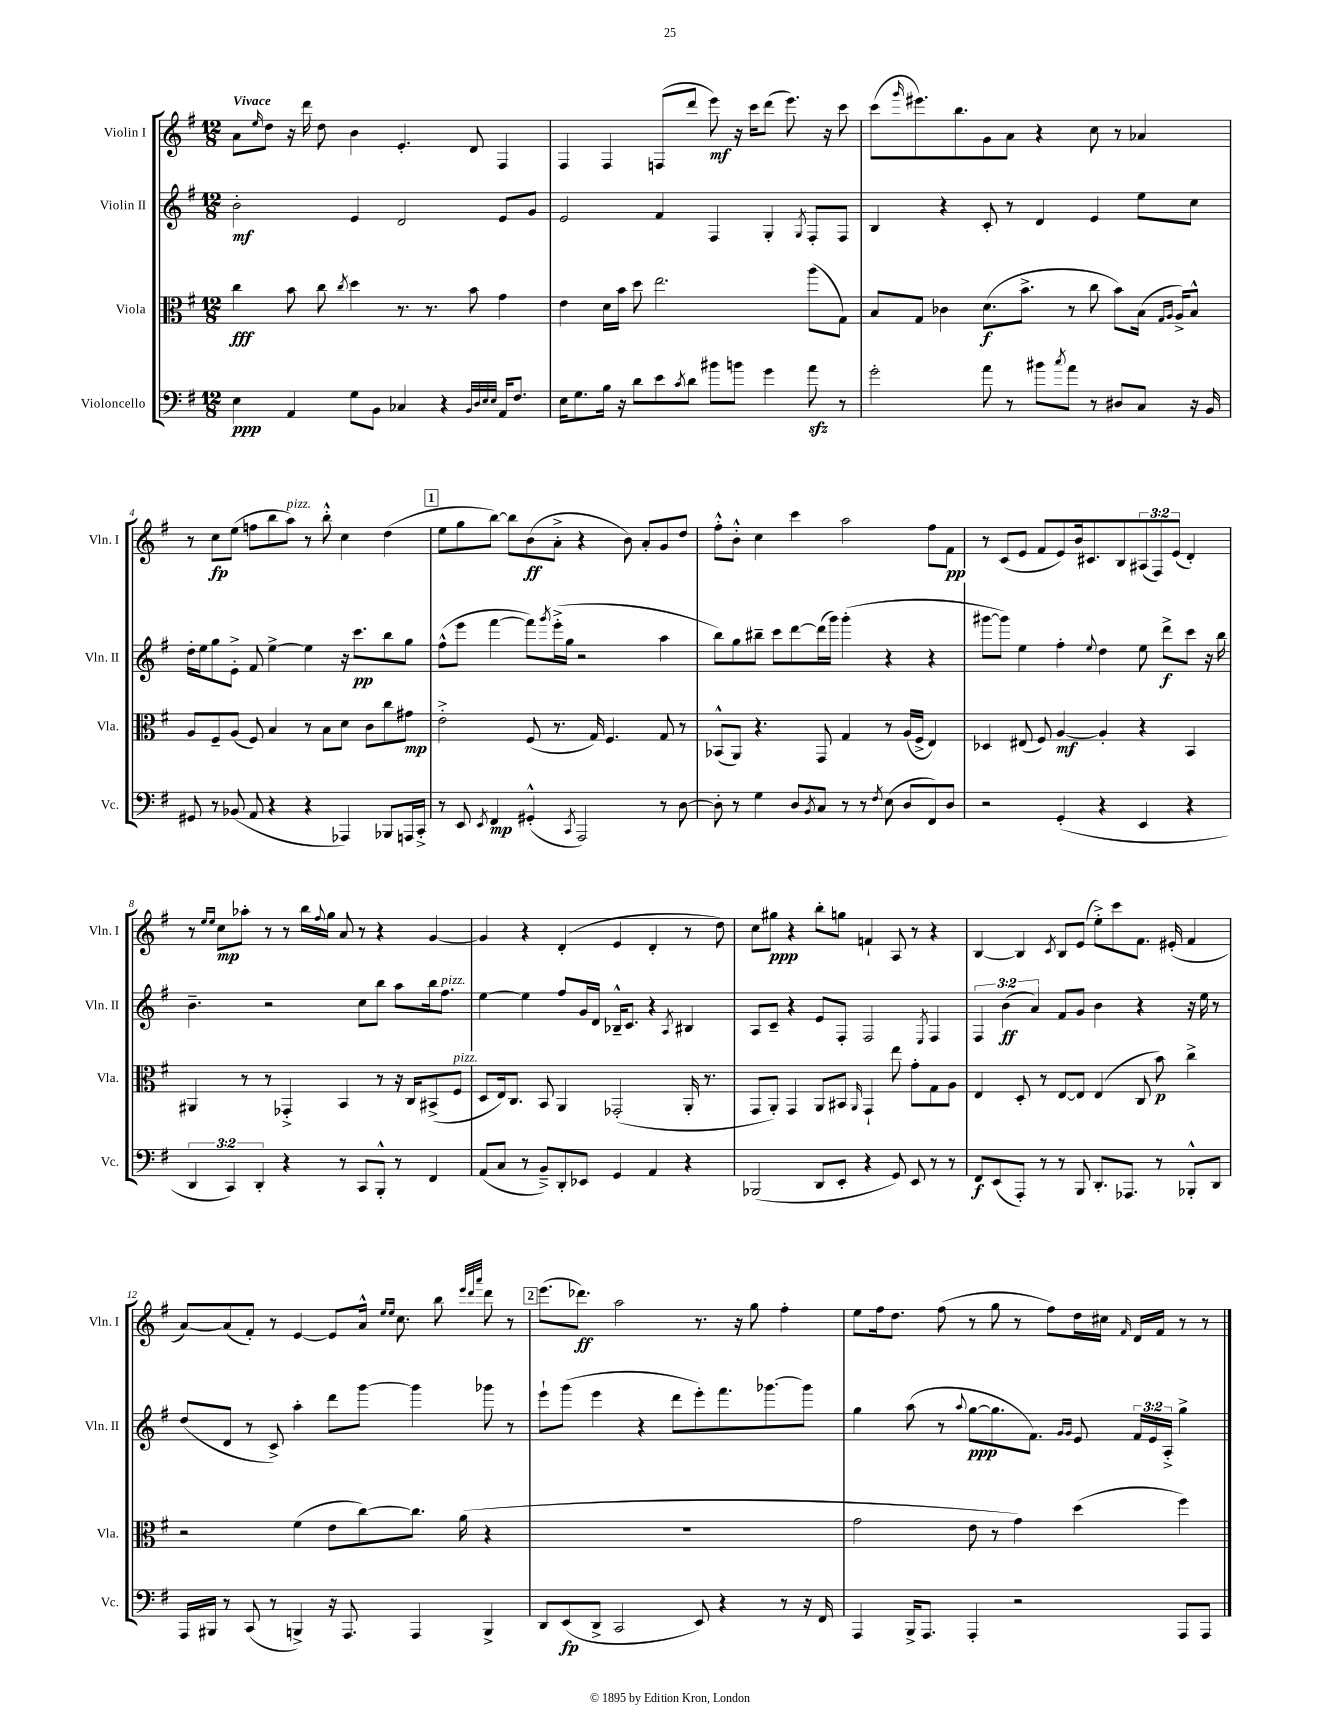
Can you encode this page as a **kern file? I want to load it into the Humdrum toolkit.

**kern	**dynam	**kern	**dynam	**kern	**dynam	**kern	**dynam
*part4	*part4	*part3	*part3	*part2	*part2	*part1	*part1
*staff4	*staff4	*staff3	*staff3	*staff2	*staff2	*staff1	*staff1
*I"Violoncello	*	*I"Viola	*	*I"Violin II	*	*I"Violin I	*
*I'Vc.	*	*I'Vla.	*	*I'Vln. II	*	*I'Vln. I	*
*clefF4	*	*clefC3	*	*clefG2	*	*clefG2	*
*k[f#]	*	*k[f#]	*	*k[f#]	*	*k[f#]	*
*M12/8	*	*M12/8	*	*M12/8	*	*M12/8	*
=1	=1	=1	=1	=1	=1	=1	=1
!	!	!	!	!	!	!LO:TX:a:B:t=Vivace	!
4E\	ppp	4cc\	fff	2b'\	mf	8a\L	.
.	.	.	.	.	.	16qqee/	.
.	.	.	.	.	.	8dd\J	.
4AA/	.	8b\	.	.	.	16r	.
.	.	.	.	.	.	16ddd\	.
.	.	8cc\	.	.	.	8dd\	.
.	.	8qcc/	.	.	.	.	.
8G\L	.	4dd\	.	4e/	.	4b\	.
8BB\J	.	.	.	.	.	.	.
4C-X/	.	8.r	.	2d/	.	4.e'/	.
.	.	8.r	.	.	.	.	.
4r	.	.	.	.	.	.	.
.	.	8b\	.	.	.	8d/	.
32qqBB/LLL	.	.	.	.	.	.	.
32qqD/	.	.	.	.	.	.	.
32qqE/	.	.	.	.	.	.	.
32qqE/JJJ	.	.	.	.	.	.	.
16AA/KL	.	4g\	.	8e/L	.	4F#/	.
8.F#/J	.	.	.	.	.	.	.
.	.	.	.	8g/J	.	.	.
=2	=2	=2	=2	=2	=2	=2	=2
16E\KL	.	4e\	.	2e/	.	4F#/	.
8.G\	.	.	.	.	.	.	.
16B\Jk	.	16d\LL	.	.	.	4F#/	.
16r	.	16b\JJ	.	.	.	.	.
8d\L	.	8dd\	.	.	.	.	.
8e\	.	2.ee\	.	4f#/	.	(8Fn/L	.
8qc/	.	.	.	.	.	.	.
8d\J	.	.	.	.	.	8ddd/J	.
8b#X\L	.	.	.	4F#/	.	8eee\)	mf
8bn\J	.	.	.	.	.	16r	.
.	.	.	.	.	.	16ccc\KL	.
4g\	.	.	.	4G'/	.	(8ddd\J	.
.	.	.	.	.	.	8.eee\)	.
.	.	.	.	8qG/	.	.	.
8azz\	.	(8aa\L	.	8F#'/L	.	.	.
.	.	.	.	.	.	16r	.
8r	.	8G\J)	.	8F#/J	.	8ccc\	.
=3	=3	=3	=3	=3	=3	=3	=3
2g'\	.	8B/L	.	4B/	.	(8ccc\L	.
.	.	.	.	.	.	16qqggg/	.
.	.	8G/J	.	.	.	8.eee#X\)	.
.	.	4c-X\	.	4r	.	.	.
.	.	.	.	.	.	8.bb\	.
8a\	.	(8.d\L	f	8c'/	.	8g\	.
8r	.	.	.	8r	.	8a\J	.
.	.	8.b^\J	.	.	.	.	.
8b#X\L	.	.	.	4d/	.	4r	.
8qcc/	.	.	.	.	.	.	.
8a\J	.	8r	.	.	.	.	.
8r	.	8cc\	.	4e/	.	8cc\	.
8D#X/L	.	8b\L)	.	.	.	8r	.
8C/J	.	(16B\Jk	.	8ee\L	.	4a-X/	.
.	.	16qqG/LL	.	.	.	.	.
.	.	16qqA/JJ	.	.	.	.	.
.	.	16A^/KL)	.	.	.	.	.
16r	.	8B^^/J	.	8cc\J	.	.	.
16BB/	.	.	.	.	.	.	.
!!LO:LB:g=z
=4	=4	=4	=4	=4	=4	=4	=4
8GG#X/	.	8A/L	.	16dd'\LL	.	8r	.
.	.	.	.	16ee\J	.	.	.
8r	.	8F#~/	.	8gg\	.	8cc\L	fp
(8BB-X/	.	(8A/J	.	8e'^\J	.	(8ee\J	.
8AA/	.	8F#/)	.	8f#/	.	8ffn\L	.
4r	.	4B/	.	[4ee^\	.	8bb\	.
!	!	!	!	!	!	!LO:TX:a:i:t=pizz.	!
.	.	.	.	.	.	8aa\J)	.
4r	.	8r	.	4ee\]	.	8r	.
.	.	8B\L	.	.	.	8bb'^^\	.
4AAA-X/)	.	8d\J	.	16r	.	4cc\	.
.	.	.	.	8.ccc\L	pp	.	.
.	.	8c\L	.	.	.	.	.
8BBB-X/L	.	8cc\	.	8bb\	.	(4dd\	.
16AAAn/L	.	8g#X\J	mp	8gg\J	.	.	.
16CC'^/JJ	.	.	.	.	.	.	.
!!LO:REH:place=s1:t=1
=5	=5	=5	=5	=5	=5	=5	=5
8r	.	2e'^\	.	(8ff#^^\L	.	8ee\L	.
8EE/	.	.	.	8eee\J	.	8gg\	.
8qEE/	.	.	.	.	.	.	.
4FF#/	mp	.	.	[4fff#\	.	[8bb\J)	.
.	.	.	.	.	.	8bb\L]	.
(4GG#X'^^/	.	(8F#/	.	8fff#\L])	.	(8b\	ff
.	.	.	.	8qggg/	.	.	.
.	.	8.r	.	(16eee'^\L	.	8a'^\J	.
.	.	.	.	16gg\JJ	.	.	.
8qCC/	.	.	.	.	.	.	.
2AAA/)	.	.	.	2r	.	4r	.
.	.	16G/)	.	.	.	.	.
.	.	4.F#/	.	.	.	.	.
.	.	.	.	.	.	8b\)	.
.	.	.	.	.	.	8a'/L	.
8r	.	8G/	.	4aa\	.	8g/	.
[8D\	.	8r	.	.	.	8dd/J	.
=6	=6	=6	=6	=6	=6	=6	=6
8D'\]	.	(8BB-X^^/L	.	8bb\L)	.	8ff#'^^\L	.
8r	.	8AA/J)	.	8gg\	.	8b'^^\J	.
4G\	.	4.r	.	8bb#X~\J	.	4cc\	.
.	.	.	.	8ccc\L	.	.	.
8D/L	.	.	.	[8ddd\	.	4ccc\	.
8qBB/	.	.	.	.	.	.	.
8C/J	.	8GG/	.	(16ddd\L]	.	.	.
.	.	.	.	16ggg\JJ)	.	.	.
8r	.	4G/	.	(4ggg'\	.	2aa\	.
8r	.	.	.	.	.	.	.
8qF#/	.	.	.	.	.	.	.
(8E\	.	8r	.	4r	.	.	.
8D/L	.	(16A/LL	.	.	.	.	.
.	.	16F#^/JJ	.	.	.	.	.
8FF#/)	.	4E/)	.	4r	.	8ff#\L	.
8D/J	.	.	.	.	.	8f#\J	pp
=7	=7	=7	=7	=7	=7	=7	=7
2r	.	4D-X/	.	[8ggg#X\L	.	8r	.
.	.	.	.	8ggg#\J])	.	(8c/L	.
.	.	(8E#X/	.	4ee\	.	8e/J	.
.	.	8F#/)	.	.	.	8f#/L	.
(4GG'/	.	[4A/	mf	4ff#'\	.	8e/)	.
.	.	.	.	.	.	16b/k	.
.	.	.	.	.	.	8.c#X/	.
.	.	.	.	8qqee/	.	.	.
4r	.	4A'/]	.	4dd\	.	.	.
.	.	.	.	.	.	8B/	.
4EE/	.	4r	.	8ee\	.	(12A#X/	.
.	.	.	.	.	.	12F#/)	.
.	.	.	.	8ddd^\L	f	.	.
.	.	.	.	.	.	(12e/J	.
4r	.	4BB/	.	8ccc\J	.	4d'/)	.
.	.	.	.	16r	.	.	.
.	.	.	.	16bb\	.	.	.
!!LO:LB:g=z
=8	=8	=8	=8	=8	=8	=8	=8
6DD/	.	4AA#X/	.	4.b~\	.	8r	.
.	.	.	.	.	.	16qqee/LL	.
.	.	.	.	.	.	16qqee/JJ	.
.	.	.	.	.	.	8cc\L	mp
6CC/)	.	.	.	.	.	.	.
.	.	8r	.	.	.	8aa-X'\J	.
6DD'/	.	.	.	.	.	.	.
.	.	8r	.	2r	.	8r	.
4r	.	4GG-X'^/	.	.	.	8r	.
.	.	.	.	.	.	16bb\LL	.
.	.	.	.	.	.	8qqff#/	.
.	.	.	.	.	.	16gg\JJ	.
8r	.	4BB/	.	.	.	8a/	.
8CC/L	.	.	.	8cc\L	.	8r	.
8BBB'^^/J	.	8r	.	8bb\J	.	4r	.
8r	.	16r	.	8aa\L	.	.	.
.	.	16C/KL	.	.	.	.	.
4FF#/	.	(8BB#X^/	.	16bb\k	.	[4g/	.
!	!	!	!	!LO:TX:a:i:t=pizz.	!	!	!
.	.	.	.	8.ff#\J	.	.	.
!	!	!LO:TX:a:i:t=pizz.	!	!	!	!	!
.	.	8F#/J	.	.	.	.	.
=9	=9	=9	=9	=9	=9	=9	=9
(8AA/L	.	8D/L	.	[4ee\	.	4g/]	.
8C/J	.	16E/k)	.	.	.	.	.
.	.	8.C/J	.	.	.	.	.
8r	.	.	.	4ee\]	.	4r	.
8BB~^/L)	.	8BB/	.	.	.	.	.
8DD'/	.	4AA/	.	8ff#/L	.	(4d'/	.
8EE-X/J	.	.	.	16g/L	.	.	.
.	.	.	.	16d/JJ	.	.	.
4GG/	.	(2GG-X'/	.	16B-X~^^/KL	.	4e/	.
.	.	.	.	8.c/J	.	.	.
4AA/	.	.	.	4r	.	4d'/	.
.	.	.	.	8qA/	.	.	.
4r	.	16AA'/	.	4B#X/	.	8r	.
.	.	8.r	.	.	.	.	.
.	.	.	.	.	.	8dd\)	.
=10	=10	=10	=10	=10	=10	=10	=10
(2BBB-X/	.	8GG/L	.	8A/L	.	8cc\L	.
.	.	8AA'/J)	.	8c~/J	.	8gg#X\J	ppp
.	.	4GG/	.	4r	.	4r	.
8DD/L	.	8AA/L	.	8e/L	.	8bb'\L	.
8EE'/J	.	8BB#X/J	.	8F#'/J	.	8ggn\J	.
.	.	16qqAA/	.	.	.	.	.
4r	.	4GG`/	.	2F#/	.	4fn`/	.
8GG/)	.	8ee\	.	.	.	8A/	.
8EE/	.	8g'\L	.	.	.	8r	.
.	.	.	.	8qE/	.	.	.
8r	.	8G\	.	4F#/	.	4r	.
8r	.	8A\J	.	.	.	.	.
=11	=11	=11	=11	=11	=11	=11	=11
8FF#/L	f	4E/	.	6F#/	.	[4B/	.
(8EE/	.	.	.	.	.	.	.
.	.	.	.	(6b\	ff	.	.
8AAA'/J)	.	8D'/	.	.	.	4B/]	.
.	.	.	.	6a/)	.	.	.
8r	.	8r	.	.	.	.	.
.	.	.	.	.	.	8qc/	.
8r	.	[8E/L	.	8f#/L	.	8B/L	.
8BBB/	.	8E/J]	.	8g/J	.	(8e/J	.
8.DD'/L	.	(4E/	.	4b\	.	8ee'^\L)	.
.	.	.	.	.	.	8ccc\	.
8.AAA-X/J	.	.	.	.	.	.	.
.	.	8C/	.	4r	.	8.f#\J	.
8r	.	8b\)	p	.	.	.	.
.	.	.	.	.	.	(16e#X'/	.
8BBB-X'^^/L	.	4cc^\	.	16r	.	4f#/	.
.	.	.	.	16ee\	.	.	.
8DD/J	.	.	.	8r	.	.	.
!!LO:LB:g=z
=12	=12	=12	=12	=12	=12	=12	=12
16AAA/LL	.	2r	.	(8dd/L	.	[8a/L)	.
16BBB#X/JJ	.	.	.	.	.	.	.
8r	.	.	.	8d/J	.	(8a/]	.
(8CC/	.	.	.	8r	.	8f#'/J)	.
8r	.	.	.	8c^/)	.	8r	.
4BBBn^/)	.	(4f#\	.	4aa'\	.	[4e/	.
16r	.	8e\L	.	8ddd\L	.	8e/L]	.
8.AAA/	.	.	.	.	.	.	.
.	.	[8cc\)	.	[8ggg\J	.	16a^^/Jk	.
.	.	.	.	.	.	16qqee/LL	.
.	.	.	.	.	.	16qqee/JJ	.
.	.	.	.	.	.	8.cc\	.
4AAA/	.	8.cc\J]	.	4ggg\]	.	.	.
.	.	.	.	.	.	8bb\	.
.	.	(16a\	.	.	.	.	.
.	.	.	.	.	.	32qqeee/LLL	.
.	.	.	.	.	.	32qqddd/	.
.	.	.	.	.	.	32qqaaa/JJJ	.
4BBB^/	.	4r	.	8ggg-X\	.	8ddd\	.
.	.	.	.	8r	.	8r	.
!!LO:REH:place=s1:t=2
=13	=13	=13	=13	=13	=13	=13	=13
8DD/L	.	1.r	.	8eee`\L	.	(8.eee\L	.
(8EE/	fp	.	.	(8ggg\J	.	.	.
.	.	.	.	.	.	8.ddd-X\J)	ff
8DD^/J	.	.	.	4eee\	.	.	.
2CC/	.	.	.	.	.	2aa\	.
.	.	.	.	4r	.	.	.
.	.	.	.	8ddd\L	.	.	.
8EE/)	.	.	.	8eee'\)	.	8.r	.
4r	.	.	.	8.fff#\	.	.	.
.	.	.	.	.	.	16r	.
.	.	.	.	.	.	8gg\	.
.	.	.	.	[8.ggg-X\	.	.	.
8r	.	.	.	.	.	4ff#'\	.
16r	.	.	.	8ggg-\J]	.	.	.
16FF#/	.	.	.	.	.	.	.
=14	=14	=14	=14	=14	=14	=14	=14
4AAA/	.	2g\	.	4gg\	.	8ee\L	.
.	.	.	.	.	.	16ff#\k	.
.	.	.	.	.	.	8.dd\J	.
16BBB^/KL	.	.	.	(8aa\	.	.	.
8.AAA/J	.	.	.	.	.	.	.
.	.	.	.	8r	.	(8ff#\	.
.	.	.	.	8qqaa/	.	.	.
4AAA'/	.	8e\	.	[8gg\L	ppp	8r	.
.	.	8r	.	8.gg\]	.	8gg\	.
2r	.	4g\)	.	.	.	8r	.
.	.	.	.	8.f#\J)	.	.	.
.	.	.	.	.	.	8ff#\L)	.
.	.	.	.	16qqg/LL	.	.	.
.	.	.	.	16qqg/JJ	.	.	.
.	.	(4dd\	.	8e/	.	16dd\L	.
.	.	.	.	.	.	16cc#X\JJ	.
.	.	.	.	.	.	16qqf#/	.
.	.	.	.	24f#/LL	.	16d/LL	.
.	.	.	.	24e/	.	.	.
.	.	.	.	.	.	16f#/JJ	.
.	.	.	.	24A'^/JJ	.	.	.
8AAA/L	.	4ff#\)	.	4gg^\	.	8r	.
8AAA/J	.	.	.	.	.	8r	.
==	==	==	==	==	==	==	==
*-	*-	*-	*-	*-	*-	*-	*-
